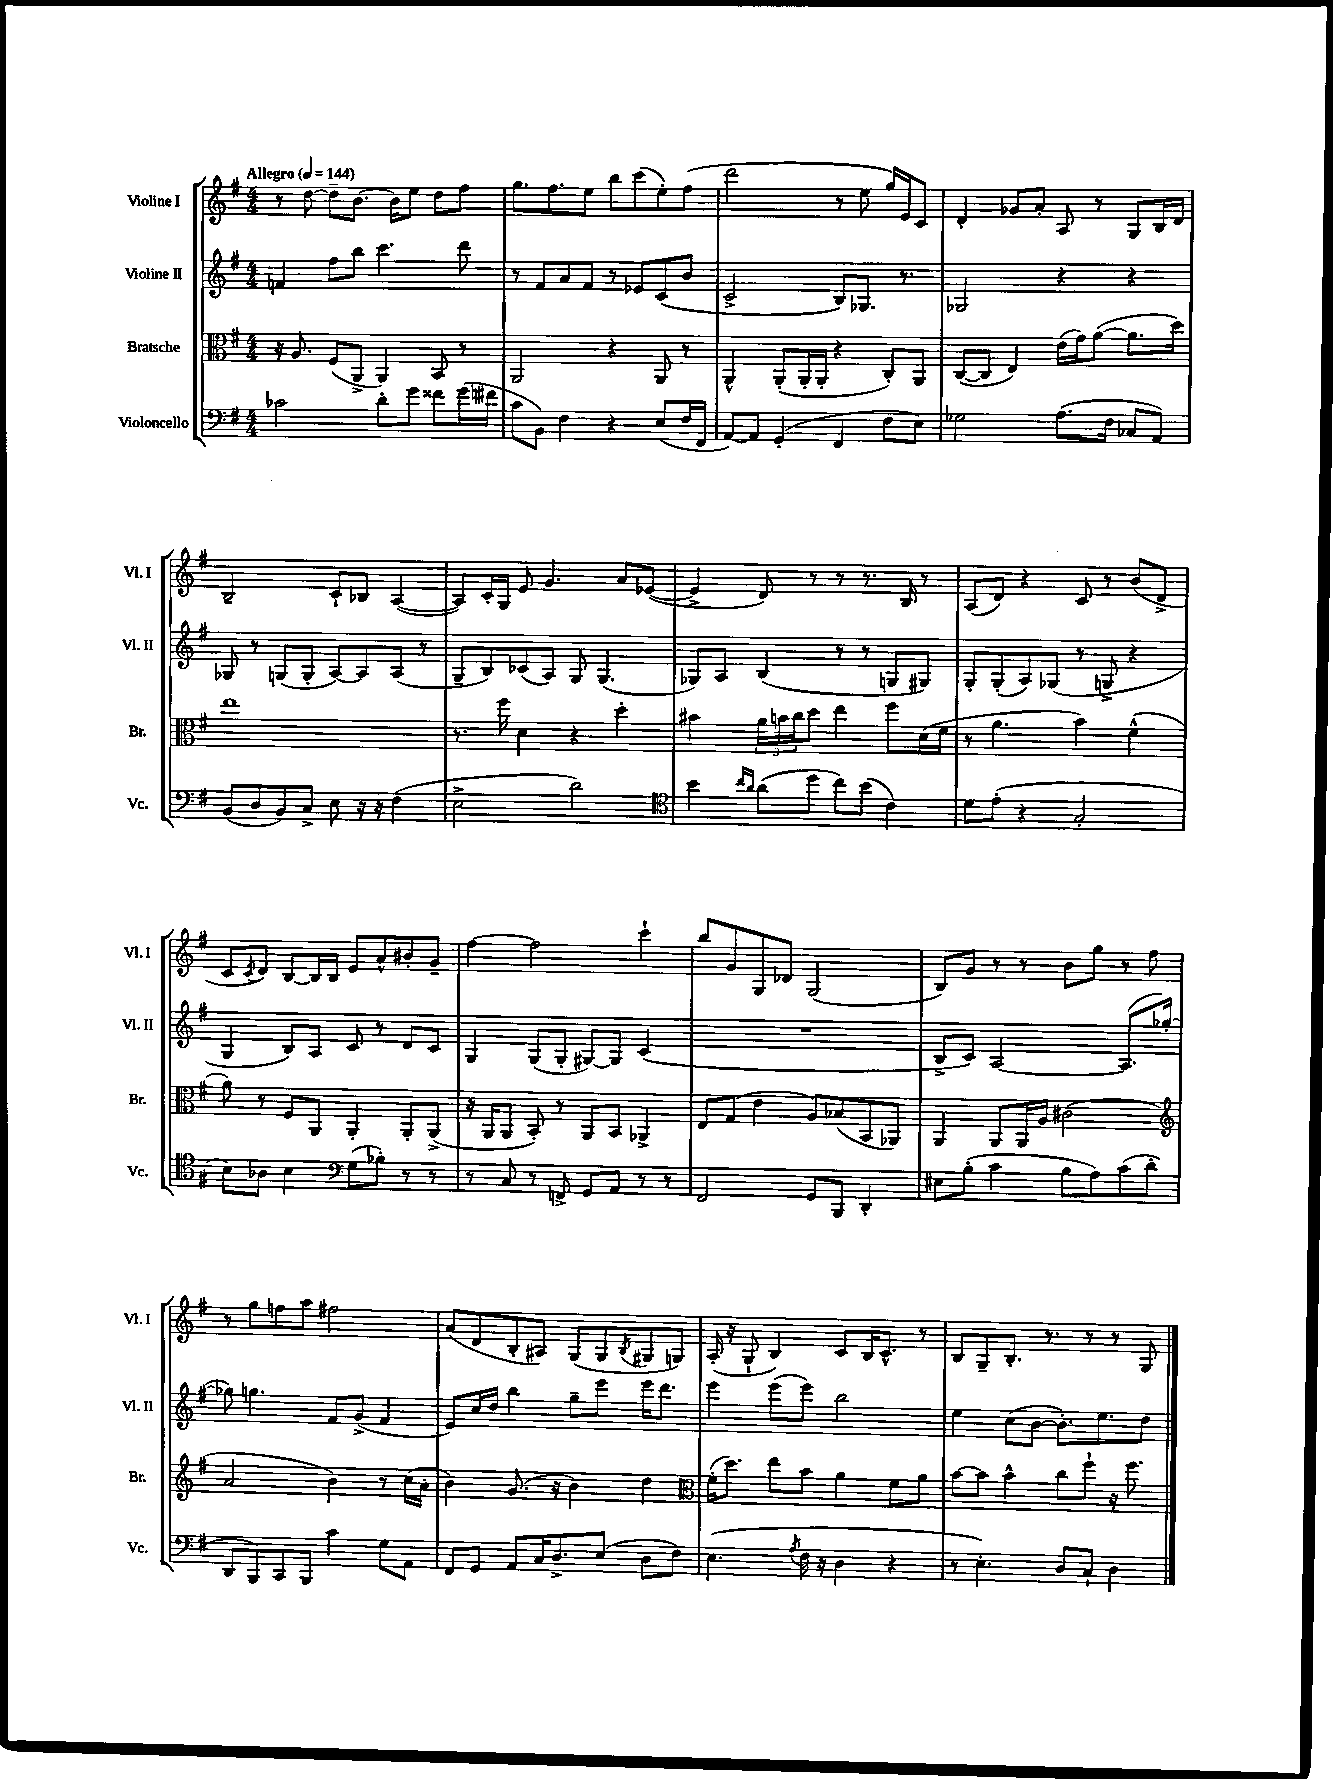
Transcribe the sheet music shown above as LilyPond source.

<<
\new StaffGroup <<
\new Staff = "s0" \with { instrumentName = "Violine I" shortInstrumentName = "Vl. I" } {
    \clef treble \key g \major \numericTimeSignature \time 4/4 \tempo "Allegro" 4 = 144
    r8 d''8~ d''8-- b'8.~ b'16 e''8 d''8 fis''8 |
    g''8. fis''8. e''8 b''8 c'''8( e''8-.) fis''8( |
    d'''2 r8 e''8 g''16) e'16 c'8 |
    d'4-. ges'8 a'8-. a8 r8 g8 b16 d'16 |
    b2-- c'8-! bes8 a4~( |
    a8) c'16-. g16 e'8 g'4. a'8 ees'8~( |
    ees'4-> d'8) r8 r8 r8. b16 r8 |
    a8( d'8) r4 c'8 r8 b'8( d'8-> |
    c'8 \acciaccatura { c'8 } d'8) b8~ b16 b16 e'8 a'8-^ bis'8-. g'8-- |
    fis''4~ fis''2 c'''4-! |
    b''8 g'8 g8 des'8 g2( |
    b8) g'8 r8 r8 b'8 g''8 r8 fis''8 |
    r8 g''8 f''8 a''8 fis''2 |
    a'8( d'8 b8-. ais8) g8( g8 \acciaccatura { b8 } gis8 g8) |
    a16-.( r16 g8-! b4) c'8 b16 c'8.-^ r8 |
    b8 g8-- b8.-. r8. r8 r8 g8 \bar "|." |
}
\new Staff = "s1" \with { instrumentName = "Violine II" shortInstrumentName = "Vl. II" } {
    \clef treble \key g \major \numericTimeSignature \time 4/4
    f'4 fis''8 b''8 c'''4. d'''8 |
    r8 fis'8 a'8 fis'8 r8 ees'8 c'8( b'8 |
    c'2-> b8) ges8. r8. |
    ges2 r4 r4 |
    ges8 r8 g8( g8-. a8~) a8 a8( r8 |
    g8-- b8) ces'8( a8) g8 g4.( |
    ges8) a8 b4( r8 r8 g8 gis8) |
    g8-. g8-.( a8) ges8( r8 g8-> r4 |
    g4 b8) a8 c'8 r8 d'8 c'8 |
    g4 g8( g8-. gis8~) gis8 c'4( |
    R1 |
    b8-> c'8) a2~ a8.( ges''16~-. |
    ges''8) g''4. fis'8 g'8->( fis'4 |
    e'8) c''16 d''16 b''4 g''8-- e'''8 e'''16 d'''8. |
    e'''4 e'''8( e'''8) b''2 |
    e''4 c''8( b'8~ b'8.-.) e''8. d''8 \bar "|." |
}
\new Staff = "s2" \with { instrumentName = "Bratsche" shortInstrumentName = "Br." } {
    \clef alto \key g \major \numericTimeSignature \time 4/4
    r16 a8. fis8( a,8-> a,4) b,8 r8 |
    a,2 r4 a,8 r8 |
    a,4-^ a,8-.( a,16-. a,16-. r4 c8-.) a,8 |
    c8~( c8 e4) e'16( g'16) a'8~( a'8. d''16) |
    e''1 |
    r8. fis''16 d'4 r4 d''4-. |
    bis'4 \tuplet 3/2 { a'16 b'16 c''16 } d''8 e''4 fis''8 d'16( fis'16 |
    r8 a'4. b'4) fis'4-^( |
    a'8) r8 fis8 a,8 a,4-. a,8-. a,8->( |
    r16 a,16 a,8 b,8-.) r8 a,8 b,8 aes,4-> |
    e8 g8( e'4 a8) bes8( b,8 aes,8) |
    a,4 a,8 a,16 a16 cis'2( |
    \clef treble a'2 b'4) r8 c''16( a'16-. |
    b'4) g'8.( r16 b'4) d''4 |
    \clef alto fis'16-.( d''8.) e''8 b'8 a'4 fis'8 a'8 |
    b'8~ b'8 b'4-^ c''8 fis''8-! r16 fis''8. \bar "|." |
}
\new Staff = "s3" \with { instrumentName = "Violoncello" shortInstrumentName = "Vc." } {
    \clef bass \key g \major \numericTimeSignature \time 4/4
    ces'2 d'8-. g'8 fisis'8 g'16( fis'16 |
    c'8 b,8) fis4 r4 e8( fis16 fis,16 |
    a,8~) a,8 g,4-.( fis,4 fis8 e8) |
    ges2 a8.( fis16 ces8 a,8) |
    b,8( d8 b,8) c8-> e8 r16 r16 fis4( |
    e2-> d'2) |
    \clef tenor b'4 \grace { c''16 a'16 } a'8( d''8 c''8) b'8( c'4) |
    d'8 e'8-.( r4 g2-. |
    b8) aes8 b4 \clef bass g8( bes8-.) r8 r8 |
    r8 c8 r8 f,8-> g,8 a,8 r8 r8 |
    fis,2 g,8 b,,8 d,4-. |
    eis8 b8-.( c'4 b8 a8) c'8( d'8-. |
    d,8 b,,8) c,8 b,,8 c'4 g8 a,8 |
    fis,8 g,8 a,8 c16 d8.-> e8( d8 fis8) |
    e4.( \acciaccatura { a8 } fis16 r16 d4 r4 |
    r8 e4.-.) d8 c8-! d4 \bar "|." |
}
>>
>>
\layout { \context { \Score \remove "Bar_number_engraver" } }
